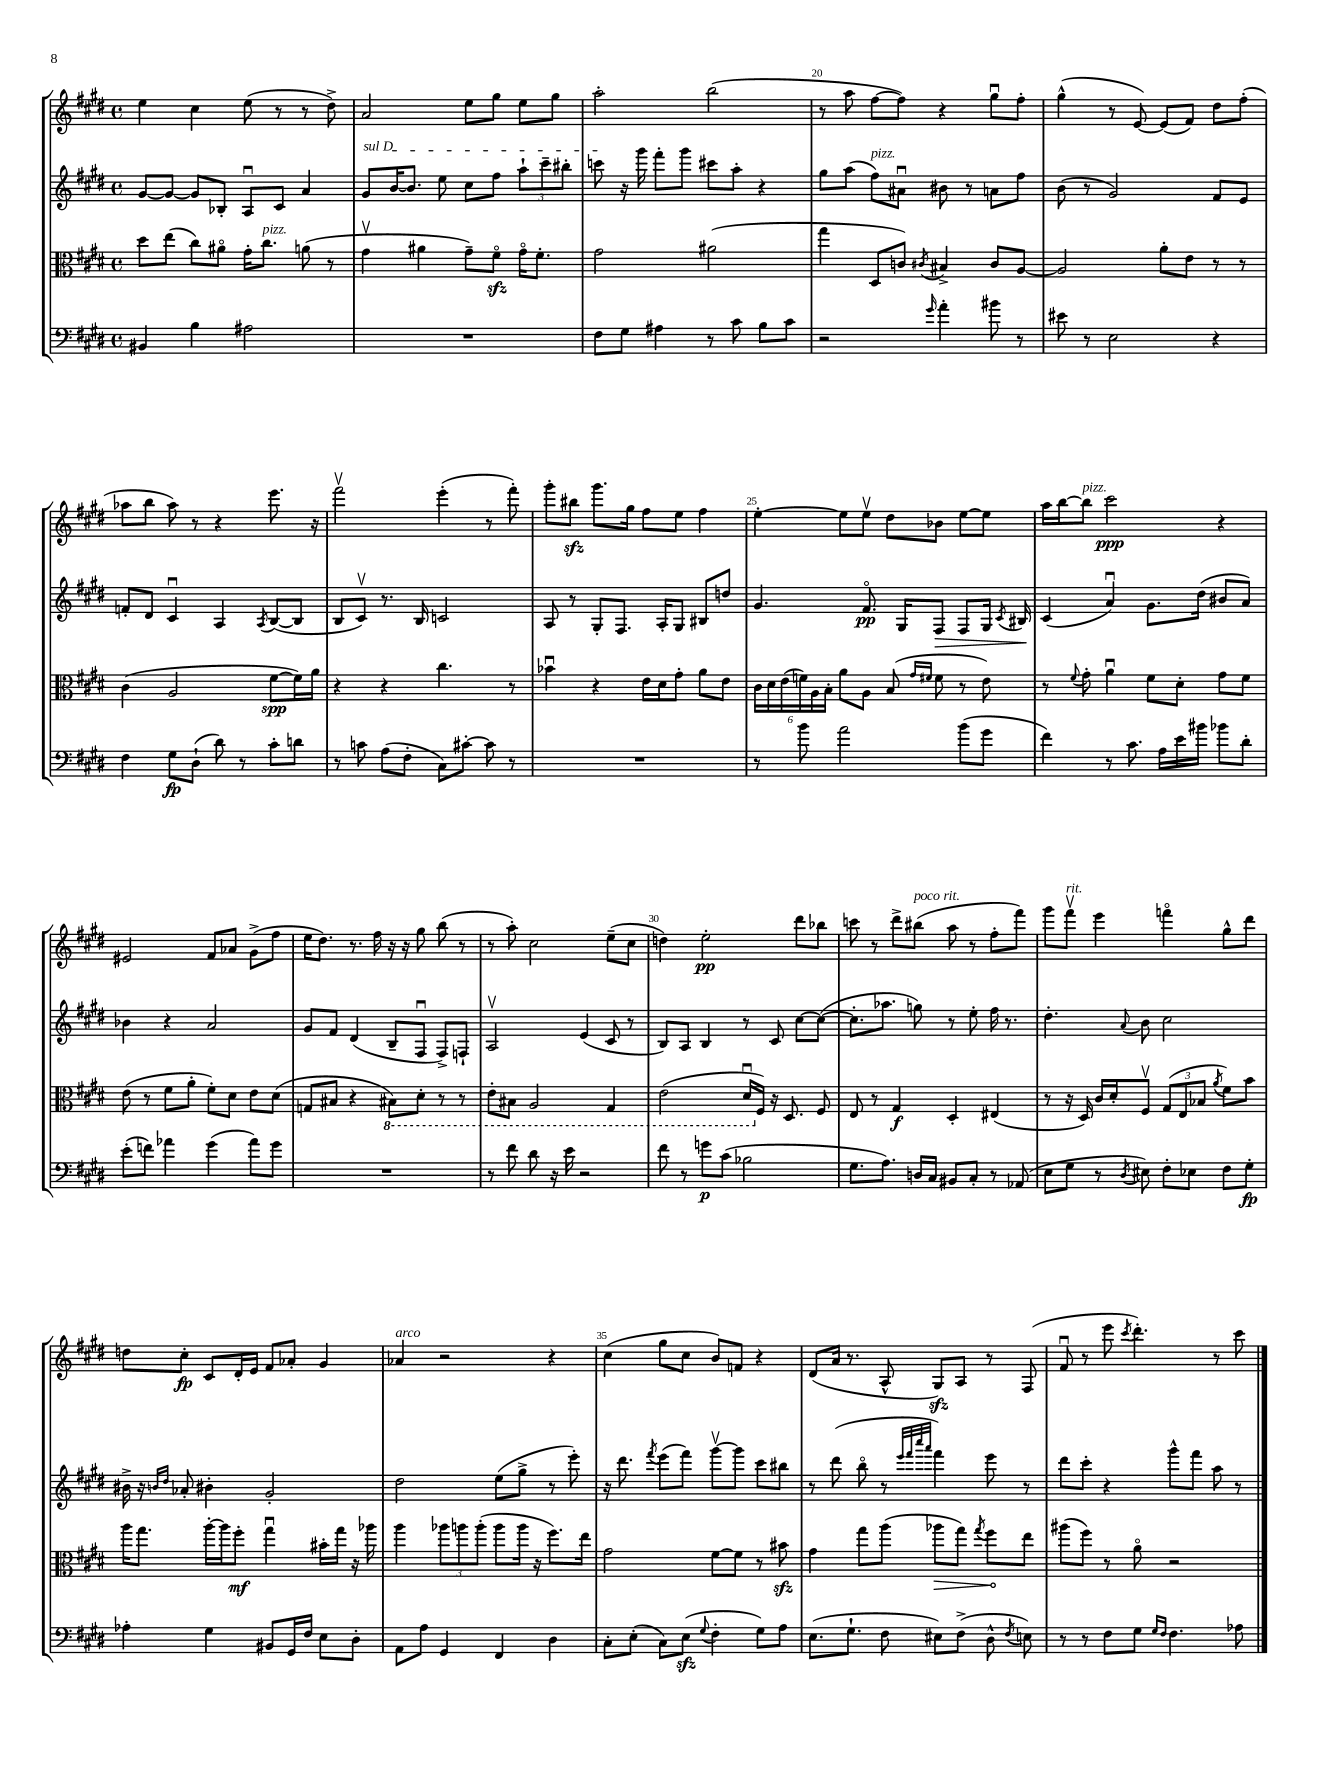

**kern	**kern	**kern	**kern
*staff4	*staff3	*staff2	*staff1
*clefF4	*clefC3	*clefG2	*clefG2
*k[f#c#g#d#]	*k[f#c#g#d#]	*k[f#c#g#d#]	*k[f#c#g#d#]
*M4/4	*M4/4	*M4/4	*M4/4
*met(c)	*met(c)	*met(c)	*met(c)
4BB#/	8dd#\L	[8g#/L	4ee\
.	(8ee\J	8g#/_J	.
4B\	8cc#\L)	8g#/]L	4cc#\
.	8a#o\J	8B-'/J	.
2A#\	16g#'\LK	8Au/L	(8ee\
.	8.cc#\J	.	.
.	.	8c#/J	8r
.	(8a\	4a/	8r
.	8r	.	8dd#^\)
=	=	=	=
1r	4g#v\	8g#/L	2a/
.	.	[16b/K	.
.	.	8.b/]J	.
.	4a#\	.	.
.	.	8ee\	.
.	8g#~\L)	8cc#\L	8ee\L
.	8f#o\J	8ff#\J	8gg#\J
.	16g#o\LK	12aa`\L	8ee\L
.	8.f#'\J	.	.
.	.	12ccc#~\	.
.	.	.	8gg#\J
.	.	12bb#'\J	.
=	=	=	=
8F#\L	2g#\	8ccc\	2aa'\
8G#\J	.	16r	.
.	.	16ggg#\	.
4A#\	.	8fff#'\L	.
.	.	8ggg#\J	.
8r	(2a#\	8ccc#\L	(2bb\
8c#\	.	8aa'\J	.
8B\L	.	4r	.
8c#\J	.	.	.
=	=	=	=
2r	4gg#\	8gg#\L	8r
.	.	(8aa\J	8aa\
.	8D#/L	8ff#\L)	[8ff#\L
.	8c/J)	8a#u\J	8ff#\]J)
16qqg#/	8qc#/	.	.
4a'\	4B#^/	8b#\	4r
.	.	8r	.
8b#\	8c#/L	8a\L	8gg#u\L
8r	[8A/J	8ff#\J	8ff#'\J
=	=	=	=
8e#\	2A/]	(8b\	(4gg#^^\
8r	.	8r	.
2E\	.	2g#/)	8r
.	.	.	[8e/)
.	8a'\L	.	(8e/]L
.	8e\J	.	8f#/J)
4r	8r	8f#/L	8dd#\L
.	8r	8e/J	(8ff#'\J
=	=	=	=
4F#\	(4c#\	8f'/L	8aa-\L
.	.	8d#/J	8bb\J
8G#\L	2A/	4c#u/	8aa-\)
(8D#`\J	.	.	8r
8d#\)	.	4A/	4r
8r	.	.	.
.	.	8qA/	.
8c#'\L	[8f#\L	([8B/L	8.eee\
8d\J	16f#\]L)	8B/]J	.
.	16a\JJ	.	16r
=	=	=	=
8r	4r	8B/L	2fff#v\
8c\	.	8c#v/J)	.
(8A\L	4r	8.r	.
8F#'\J	.	.	.
.	.	16B/	.
8C#\L)	4.cc#\	2c/	(4eee'\
[8c#'\J	.	.	.
8c#\]	.	.	8r
8r	8r	.	8fff#'\)
=	=	=	=
1r	4b-u\	8A/	8ggg#'\L
.	.	8r	8bb#\J
.	4r	8G#'/L	8.ggg#\L
.	.	8.F#/J	.
.	.	.	16gg#\Jk
.	16e\LL	.	8ff#\L
.	16d#\J	16A'/LK	.
.	8g#'\J	8G#/J	8ee\J
.	8a\L	8B#/L	4ff#\
.	8e\J	8dd/J	.
=	=	=	=
8r	24c#\LL	4.g#/	[4ee'\
.	24d#\	.	.
.	(24e\	.	.
8b\	24f\)	.	.
.	24A\	.	.
.	24B'\JJ	.	.
2a\	8a\L	.	8ee\]L
.	8A\J	8.f#o/	8eev\J
.	(8B/	.	8dd#\L
.	.	16G#/LK	.
.	16qqg#/LL	.	.
.	16qqf#/JJ	.	.
.	8f#\	8F#/J	8b-\J
(8b\L	8r	8F#/L	[8ee\L
8g#\J	8e\)	16G#/Jk	8ee\]J
.	.	8qc#/	.
.	.	16B#/	.
=	=	=	=
4f#\)	8r	(4c#/	16aa\LL
.	.	.	[16bb\J
.	8qqf#/	.	.
.	8g#'\	.	8bb\]J
8r	4au\	4au/)	2ccc#\
8.c#\	.	.	.
.	8f#\L	8.g#\L	.
16A\LL	.	.	.
16e\	8d#'\J	.	.
16b#\JJ	.	(16dd#\Jk	.
8b-\L	8g#\L	8b#/L	4r
8d#'\J	8f#\J	8a/J)	.
=	=	=	=
(8e'\L	(8e\	4b-\	2e#/
8f\J)	8r	.	.
4a-\	8f#\L	4r	.
.	8a'\J	.	.
(4g#\	8f#'\L)	2a/	8f#/L
.	8d#\J	.	8a-/J
8a-\L)	8e\L	.	(8g#^\L
8g#\J	(8d#\J	.	8ff#\J
=	=	=	=
1r	8G/L	8g#/L	16ee\LK
.	.	.	8.dd#\J)
.	8B#/J	8f#/J	.
.	4r	(4d#/	8.r
.	.	.	16ff#\
.	8BB#\L)	8B~/L	16r
.	.	.	16r
.	8D#'\J	8F#u/J	8gg#\
.	8r	8F#^/L)	(8bb\
.	8r	8F`/J	8r
=	=	=	=
8r	8E'\L	2Av/	8r
8f#\	8BB#\J	.	8aa'\)
8d#\	2AA/	.	2cc#\
16r	.	.	.
16e\	.	.	.
2r	.	(4e/	.
.	4GG#/	8c#/	(8ee~\L
.	.	8r	8cc#\J
=	=	=	=
8f#\	(2E\	8B/L)	4dd\)
8r	.	8A/J	.
8g\L	.	4B/	2ee'\
(8c#\J	.	.	.
2B-\	16D#u/LL	8r	.
.	16F#/JJ)	.	.
.	16r	8c#/	.
.	8.D#/	.	.
.	.	[8cc#\L	8ddd#\L
.	8F#/	(8cc#\_J	8bb-\J
=	=	=	=
8.G#\L	8E/	8.cc#'\]L	8ccc\
.	8r	.	8r
8.A\J)	.	8.aa-\J	.
.	4G#/	.	8ddd#^\L
16D/LL	.	8gg\)	(8bb#\J
16C#/JJ	.	.	.
8BB#/L	4D#'/	8r	8aa\
8C#'/J	.	8ee'\	8r
8r	(4E#/	16ff#\	8ff#'\L
.	.	8.r	.
(8AA-/	.	.	8fff#\J)
=	=	=	=
8E\L	8r	4.dd#'\	8ggg#\L
8G#\J	16r	.	8fff#v\J
.	16D#/)	.	.
8r	16c#/LL	.	4eee\
.	16d#'/J	.	.
8qD#/	.	8qqa/	.
8E#\)	8F#v/J	8b\	.
8F#'\L	(12G#/L	2cc#\	4fffo\
.	12E/	.	.
8E-\J	.	.	.
.	12B-/J	.	.
.	8qa/	.	.
8F#\L	8f#\L)	.	8gg#^^\L
8G#'\J	8b\J	.	8ddd#\J
=	=	=	=
4A-'\	16aa\LK	16b#^\	8dd\L
.	8.gg#\J	16r	.
.	.	16qqb/LL	.
.	.	16qqdd#/JJ	.
.	.	8a-'/	8cc#'\J
4G#\	[16aa'\LL	4b#'\	8c#/L
.	16aa\]J	.	.
.	8ff#'\J	.	16d#'/L
.	.	.	16e/JJ
8BB#/L	4gg#u\	2g#'/	8f#/L
16GG#/L	.	.	8a-'/J
16F#/JJ	.	.	.
8E\L	16b#'\LL	.	4g#/
.	16gg#\JJ	.	.
8D#'\J	16r	.	.
.	16aa-\	.	.
=	=	=	=
8AA\L	4aa\	2dd#\	4a-/
8A\J	.	.	.
4GG#/	12aa-\L	.	2r
.	12aa\	.	.
.	(12aa'\J	.	.
4FF#/	8aa\L	(8ee\L	.
.	16aa\Jk	8gg#^\J	.
.	16r	.	.
4D#\	8.ff#\L)	8r	4r
.	.	8eee'\)	.
.	16ee\Jk	.	.
=	=	=	=
8C#'\L	2g#\	16r	(4cc#\
.	.	8.ddd#\	.
(8E'\J	.	.	.
.	.	8qfff#/	.
8C#\L)	.	(8eee\L	8gg#\L
(8E\J	.	8fff#\J)	8cc#\J
8qqG#/	.	.	.
4F#'\	[8f#\L	[8ggg#v\L	8b/L)
.	8f#\]J	8ggg#\]J	8f/J
8G#\L)	8r	8ccc#\L	4r
8A\J	8b#\	8bb#\J	.
=	=	=	=
(8.E\L	4g#\	8r	(8d#/L
.	.	(8ddd#\	16a/Jk
8.G#`\J	.	.	8.r
.	8gg#\L	8bbo\	.
8F#\	(8aa\J	8r	8A^^/
.	.	32qqeee/LLL	.
.	.	32qqfff#/	.
.	.	32qqcccc#/	.
.	.	32qqaaa/JJJ	.
8E#\L)	8aa-\L	4fff#\)	8G#/L)
(8F#^\J	8gg#\J)	.	8A/J
.	8qgg#/	.	.
8D#^^\	8ff#\L	8eee\	8r
8qF#/	.	.	.
8E\)	8ee\J	8r	(8F#/
=	=	=	=
8r	(8aa#\L	8ddd#\L	8f#u/
8r	8ff#\J)	8ccc#'\J	8r
8F#\L	8r	4r	8eee\
.	.	.	8qccc#/
8G#\J	8ao\	.	4.ddd#'\)
16qqG#/LL	.	.	.
16qqF#/JJ	.	.	.
4.F#\	2r	8ggg#^^\L	.
.	.	8fff#\J	.
.	.	8aa\	8r
8A-\	.	8r	8ccc#\
==	==	==	==
*-	*-	*-	*-
